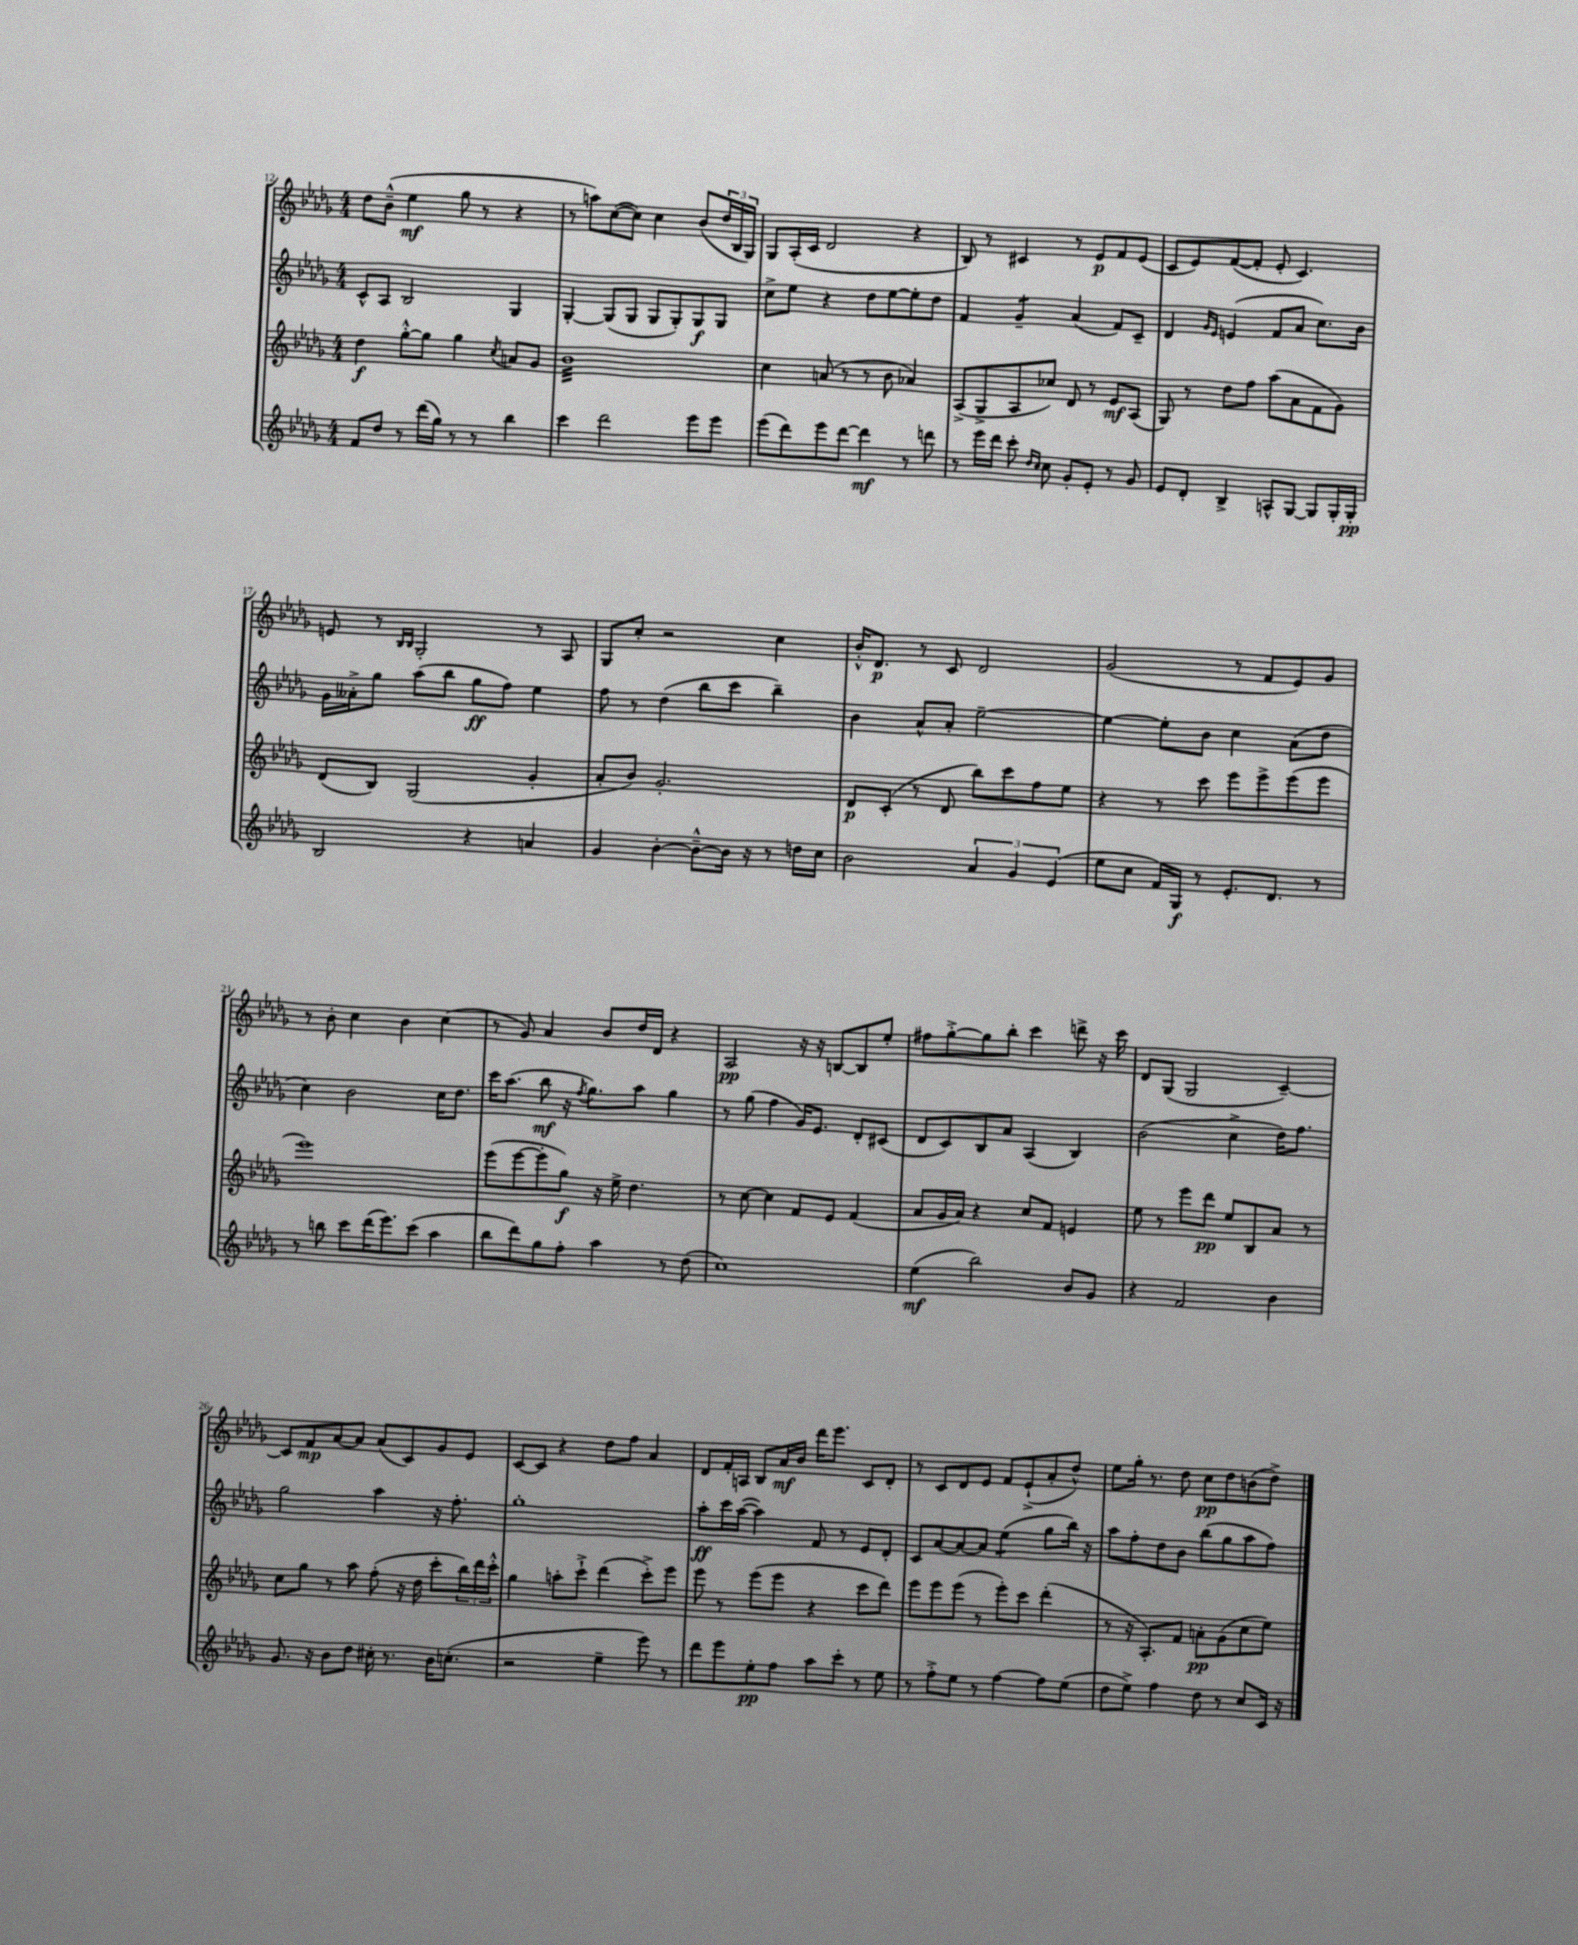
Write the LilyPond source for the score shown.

<<
\new StaffGroup <<
\new Staff = "s0" {
    \clef treble \key des \major \numericTimeSignature \time 4/4
    des''8 bes'8---^( ees''4\mf ges''8 r8 r4 |
    r8 a''8) c''8~( c''8) c''4 bes'8( \tuplet 3/2 { des''16 bes16 ges16) } |
    ges8 aes16-.( c'16 des'2 r4 |
    bes8) r8 cis'4 r8 ees'8\p f'8 ees'8( |
    c'8 ees'8) f'8~( f'8-. ees'8-. c'4.) |
    e'8 r8 \grace { bes16 bes16 } ges2-. r8 aes8 |
    ges8 c''8-. r2 c''4 |
    bes'16-.-^ des'8.\p r8 c'8 des'2 |
    ges'2( r8 f'8 ees'8) ges'8 |
    r8 bes'8-. c''4 bes'4 c''4( |
    r8 ges'8) aes'4 bes'8 des''16 des'16 r4 |
    aes2\pp r16 r16 b8~ b8 ees''8-. |
    fis''8 ges''8~-.-> ges''8 bes''8-. c'''4 d'''8-> r16 c'''16 |
    des'8 ges8( ges2 c'4~--) |
    c'8 f'8\mp aes'8~ aes'8 aes'8( c'8) ges'8 ees'8 |
    c'8~ c'8 r4 des''8 f''8 aes'4 |
    des'8 f'16-. a16 bes8 aes'16\mf bes'16 des'''16 ees'''8. c'8 des'8-. |
    r8 c'8 des'8 ees'8 f'8 ees'8-!->( aes'8-. des''8-^) |
    ees''8 ges''16-. r8. des''8 c''8\pp des''8 b'8( des''8->) \bar "|." |
}
\new Staff = "s1" {
    \clef treble \key des \major \numericTimeSignature \time 4/4
    c'8-^ aes8 bes2 ges4 |
    ges4~-. ges8( ges8 ges8 ges8-.) ges8\f ges8 |
    c''8-> ees''8 r4 des''8 ees''8~ ees''8-. des''8 |
    f'4 ges'4:8-- aes'4( f'8) c'8-- |
    des'4 \grace { ges'16 ees'16 } e'4( f'8 aes'8 c''8.) bes'16 |
    ges'16 aeses'16-.-> ges''8 aes''8( bes''8 ges''8\ff f''8) ees''4 |
    f''8 r8 des''4( bes''8 c'''8 bes''4--) |
    bes'4 aes'8-^ aes'8-. ees''2~-- |
    ees''4~ ees''8-. bes'8 c''4 aes'8( des''8 |
    c''4) bes'2 c''16 des''8. |
    c'''16 aes''8.( bes''8\mf r16 \acciaccatura { f''8 } ges''8.) aes''8 ges''4 |
    r8 ges''8( f''4 ges'16) ees'8. des'8-. cis'8( |
    des'8 c'8) bes8 aes'8 aes4( bes4) |
    bes'2( c''4-> des''16) f''8. |
    ges''2 aes''4 r16 f''8.-. |
    ges''1-. |
    aes''8-.\ff c'''16 aes''16~( aes''4) f'8 r8 ees'8 des'8-. |
    c'8 aes'8~ aes'8~ aes'8 ees''4:8( ges''8 bes''16) r16 |
    aes''8 f''8-. des''8 bes'8 bes''8( ges''8 aes''8 f''8) \bar "|." |
}
\new Staff = "s2" {
    \clef treble \key des \major \numericTimeSignature \time 4/4
    des''4\f ges''8~-.-^ ges''8 ges''4 \acciaccatura { c''8 } a'8 ges'8 |
    bes'1:32 |
    c''4 a'8( r8 r8 bes'8 aes'4) |
    aes8->( ges8-> aes8 ces''8) des'8 r8 ees'8\mf aes8( |
    ges8) r8 des''8 f''8 aes''8( aes'8 f'8 ges'8) |
    des'8( bes8) ges2( ges'4-. |
    aes'8-. bes'8) ges'2.-. |
    des'8\p c'8-.( r8 des'8 bes''8) c'''8 f''8 ees''8 |
    r4 r8 c'''8 ees'''8 ees'''8-> ees'''8( ees'''8 |
    ees'''1) |
    ees'''8( ees'''8~ ees'''8-. ges''8\f) r16 ees''16-> des''4. |
    r8 c''8~ c''4 f'8 ees'8 f'4( |
    aes'8 ges'16 aes'16) r4 c''8 f'8 e'4 |
    ees''8 r8 ees'''8 des'''8\pp ees''8 bes8 aes'8 r8 |
    c''8 ges''8 r8 aes''8 f''8-.( r16 des''16 c'''8-. \tuplet 3/2 { bes''16) des'''16 c'''16-.-^ } |
    ges''4 a''8-. c'''8-!-> des'''4( c'''8-.->) ees'''8 |
    ees'''8 r8 ees'''8( ees'''8 r4 c'''8 des'''8) |
    ees'''8 ees'''8 ees'''8( r8 ees'''8-.) c'''8 des'''4-.( |
    r8 r16 aes8.-.) f'8 a'8-.\pp ges'8( c''8 ees''8) \bar "|." |
}
\new Staff = "s3" {
    \clef treble \key des \major \numericTimeSignature \time 4/4
    f'8 des''8 r8 des'''16( ges''16) r8 r8 bes''4 |
    c'''4 des'''2 ees'''8 ees'''8 |
    ees'''8( des'''8) ees'''8 des'''8~ des'''4\mf r8 d'''8 |
    r8 ees'''16 des'''16 c'''8-. \grace { des''16 c''16 } c''8 ges'8-. ees'8-. r8 ges'8 |
    ees'8 des'8-. bes4-> a8-^ ges8~ ges8 ges16-. ges16-.\pp |
    bes2 r4 a'4 |
    ges'4 bes'4~-. bes'8~---^ bes'16 r16 r8 d''16 c''16 |
    bes'2 \tuplet 3/2 { aes'4 ges'4 ees'4( } |
    ees''8 c''8 f'16) ges16\f r8 ees'8.-. des'8. r8 |
    r8 b''8 c'''8 des'''16( ees'''8.) c'''8( aes''4 |
    bes''8 des'''8) ges''8 f''8-. aes''4 r8 des''8( |
    c''1) |
    ees''4\mf( bes''2) bes'8 ges'8 |
    r4 f'2 bes'4 |
    ges'8. r16 bes'8 des''8 cis''16-. r8. bes'16 c''8.-.( |
    r2 ees''4-- ees'''8) r8 |
    des'''8 ees'''8 ees''8-.\pp f''8 aes''8 c'''8-. r8 ees''8 |
    r8 f''8-.-> ees''8 r8 f''4~ f''8 ees''8( |
    des''8 ees''8->) f''4 des''8 r8 c''8 c'16 r16 \bar "|." |
}
>>
>>
\layout { \context { \Score currentBarNumber = #12 } }
